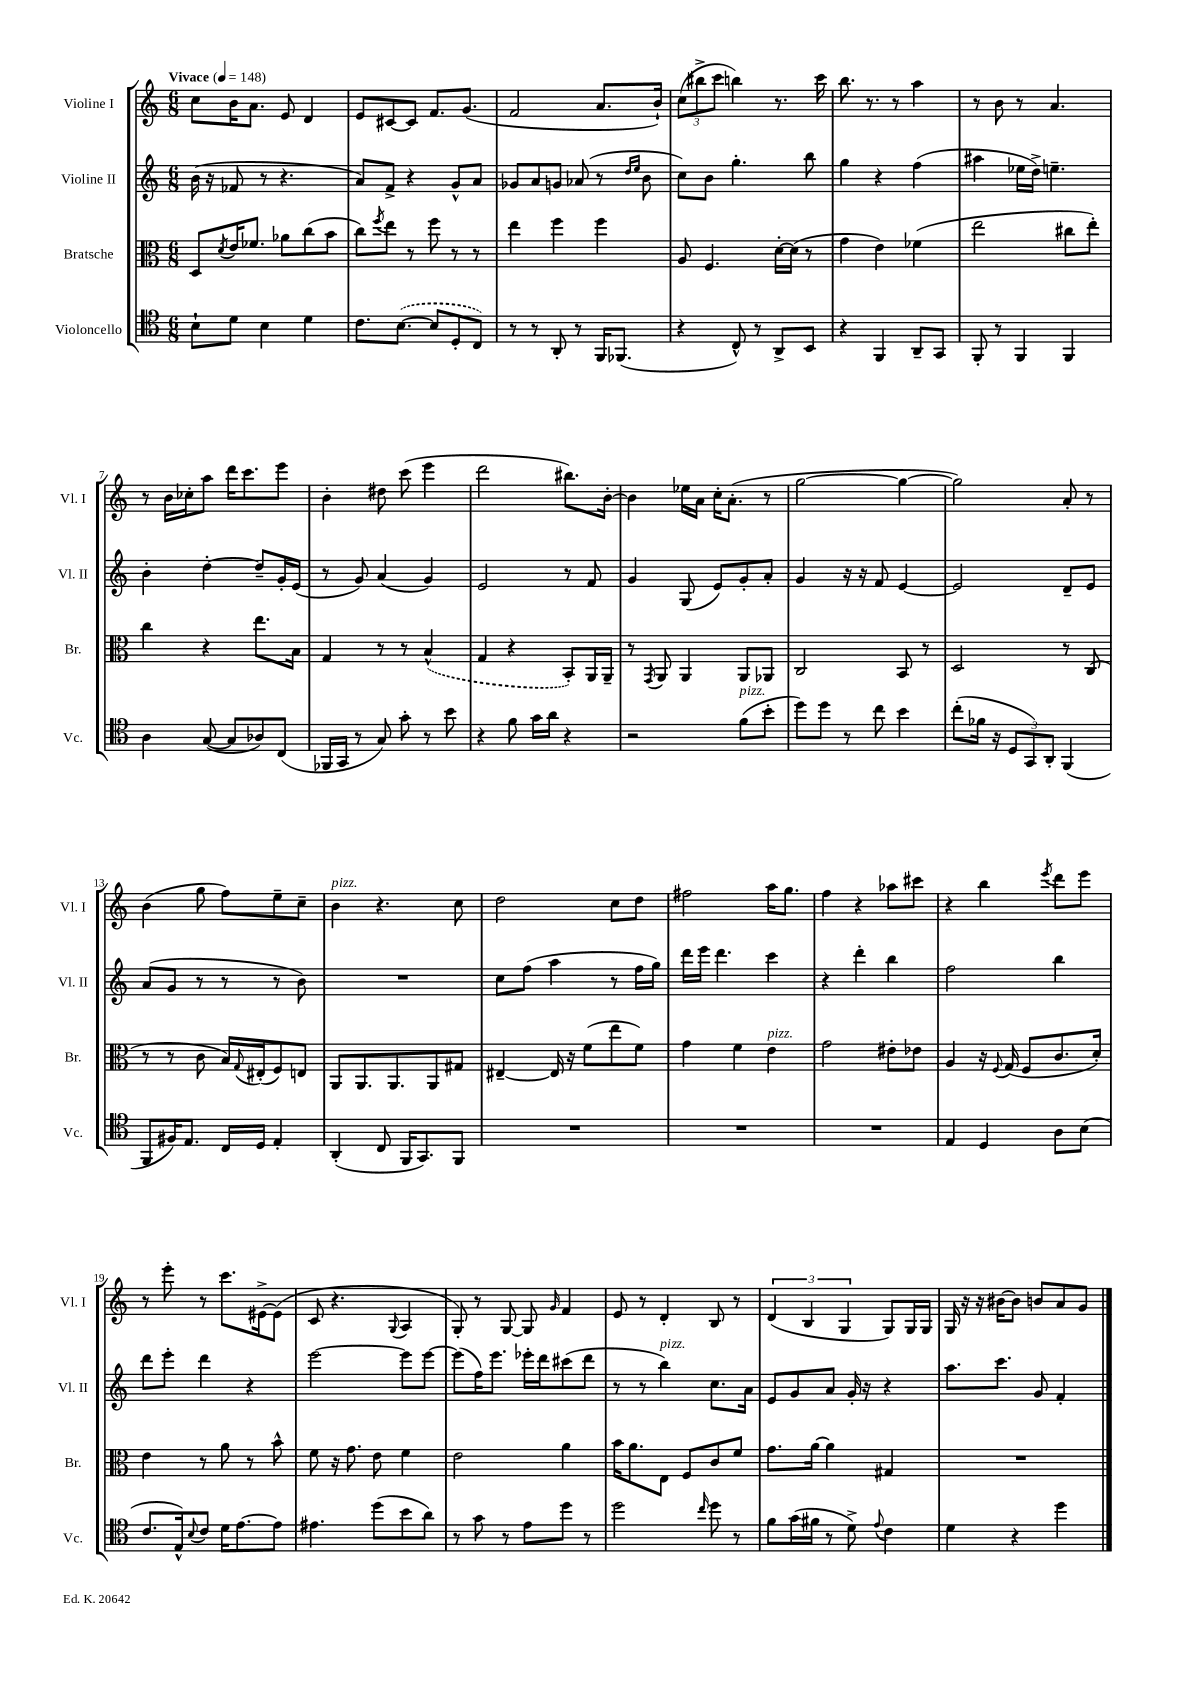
<<
\new StaffGroup <<
\new Staff = "s0" \with { instrumentName = "Violine I" shortInstrumentName = "Vl. I" } {
    \clef treble \key c \major \numericTimeSignature \time 6/8 \tempo "Vivace" 4 = 148
    c''8 b'16 a'8. e'8 d'4 |
    e'8 cis'8~ cis'8 f'8. g'8.( |
    f'2 a'8. b'16-!) |
    \tuplet 3/2 { c''8( bis''8-> c'''8 } b''4) r8. c'''16 |
    b''8. r8. r8 a''4 |
    r8 b'8 r8 a'4. |
    r8 b'16 ces''16-. a''8 d'''16 c'''8. e'''8 |
    b'4-. dis''8 c'''8( e'''4 |
    d'''2 bis''8.) b'16~-. |
    b'4 ees''16 a'16 c''16-. a'8.-.( r8 |
    g''2~ g''4~ |
    g''2) a'8-. r8 |
    b'4( g''8 f''8) e''8-- c''8-- |
    b'4^\markup { \italic "pizz." } r4. c''8 |
    d''2 c''8 d''8 |
    fis''2 a''16 g''8. |
    f''4 r4 aes''8 cis'''8 |
    r4 b''4 \acciaccatura { e'''8 } d'''8 e'''8 |
    r8 e'''8-. r8 c'''8. eis'16~-> eis'8( |
    c'8 r4. \appoggiatura { g8 } a4 |
    g8-.) r8 g8~ g8 \grace { g'16 } f'4 |
    e'8 r8 d'4-. b8 r8 |
    \tuplet 3/2 { d'4( b4 g4 } g8) g16 g16 |
    g16 r16 r16 bis'16~ bis'8 b'8 a'8 g'8 \bar "|." |
}
\new Staff = "s1" \with { instrumentName = "Violine II" shortInstrumentName = "Vl. II" } {
    \clef treble \key c \major \numericTimeSignature \time 6/8
    b'16( r16 fes'8 r8 r4. |
    a'8) f'8-> r4 g'8-^ a'8 |
    ges'8 a'8 g'8 aes'8( r8 \grace { d''16 e''16 } b'8 |
    c''8) b'8 g''4.-. b''8 |
    g''4 r4 f''4( |
    ais''4 ees''16 d''16->) e''4.-- |
    b'4-. d''4~-. d''8-- g'16-. e'16( |
    r8 g'8) a'4( g'4) |
    e'2 r8 f'8 |
    g'4 g8( e'8) g'8-. a'8-. |
    g'4 r16 r16 f'8 e'4~ |
    e'2 d'8-- e'8 |
    a'8( g'8 r8 r8 r8 b'8) |
    R2. |
    c''8 f''8( a''4 r8 f''16 g''16) |
    d'''16 e'''16 d'''4. c'''4 |
    r4 d'''4-. b''4 |
    f''2 b''4 |
    d'''8 e'''8-. d'''4 r4 |
    e'''2~ e'''8 e'''8~ |
    e'''8( f''16) e'''8. ees'''16-. d'''16 cis'''8( d'''8 |
    r8 r8 b''4^\markup { \italic "pizz." }) c''8. a'16 |
    e'8 g'8 a'8 g'16-. r16 r4 |
    a''8. c'''8. g'8 f'4-. \bar "|." |
}
\new Staff = "s2" \with { instrumentName = "Bratsche" shortInstrumentName = "Br." } {
    \clef alto \key c \major \numericTimeSignature \time 6/8
    d8 \acciaccatura { d'8 } e'16 fes'8. aes'8 c''8( b'8 |
    c''8) \acciaccatura { f''8 } e''8 r8 f''8 r8 r8 |
    e''4 f''4 f''4 |
    a8 f4. d'16~-. d'16( r8 |
    g'4 e'4) fes'4( |
    e''2 cis''8 e''8-.) |
    c''4 r4 e''8. b16 |
    g4 r8 r8 \once \slurDashed b4-^( |
    g4 r4 b,8-.) a,16 a,16-- |
    r8 \acciaccatura { g,8 } a,8 a,4 a,8 aes,8 |
    c2 b,8 r8 |
    d2 r8 c8( |
    r8 r8 c'8 b16) \appoggiatura { g8 } eis16-.( f8) e8 |
    a,8 a,8. a,8. a,8 gis8 |
    eis4~-- eis16 r16 f'8( e''8 f'8) |
    g'4 f'4 e'4^\markup { \italic "pizz." } |
    g'2 eis'8-. ees'8 |
    a4 r16 \appoggiatura { f8 } g16( f8 c'8. d'16-.) |
    e'4 r8 a'8 r8 b'8-^ |
    f'8 r16 g'8. e'8 f'4 |
    e'2 a'4 |
    b'16 a'8. e8 f8 c'8 f'8 |
    g'8. a'16~ a'4 gis4 |
    R2. \bar "|." |
}
\new Staff = "s3" \with { instrumentName = "Violoncello" shortInstrumentName = "Vc." } {
    \clef tenor \key c \major \numericTimeSignature \time 6/8
    b8-! d'8 b4 d'4 |
    c'8. \once \slurDashed b8.~( b8 d8-. c8) |
    r8 r8 a,8-. r8 f,16 fes,8.( |
    r4 c8-^) r8 a,8-> b,8 |
    r4 f,4 a,8-- g,8 |
    f,8-. r8 f,4 f,4 |
    a4 g8~( g8 aes8) c8( |
    fes,16 g,16 r8 g8) g'8-. r8 b'8 |
    r4 f'8 g'16 a'16 r4 |
    r2 f'8^\markup { \italic "pizz." }( b'8-. |
    d''8) d''8 r8 c''8 b'4 |
    c''8-.( fes'16 r16 \tuplet 3/2 { d8 g,8) a,8-. } f,4( |
    f,8 fis16) e8. c16 d16 e4-. |
    a,4-.( c8 f,16 g,8.) f,8 |
    R2. |
    R2. |
    R2. |
    e4 d4 a8 b8( |
    c'8. e16-^) \appoggiatura { b8 } c'8 d'16 e'8.~ e'8 |
    eis'4. d''8( b'8 a'8) |
    r8 g'8 r8 e'8 d''8 r8 |
    d''2 \grace { c''16 } d''8 r8 |
    f'8 g'16( fis'16 r8 d'8->) \appoggiatura { e'8 } c'4 |
    d'4 r4 d''4 \bar "|." |
}
>>
>>
